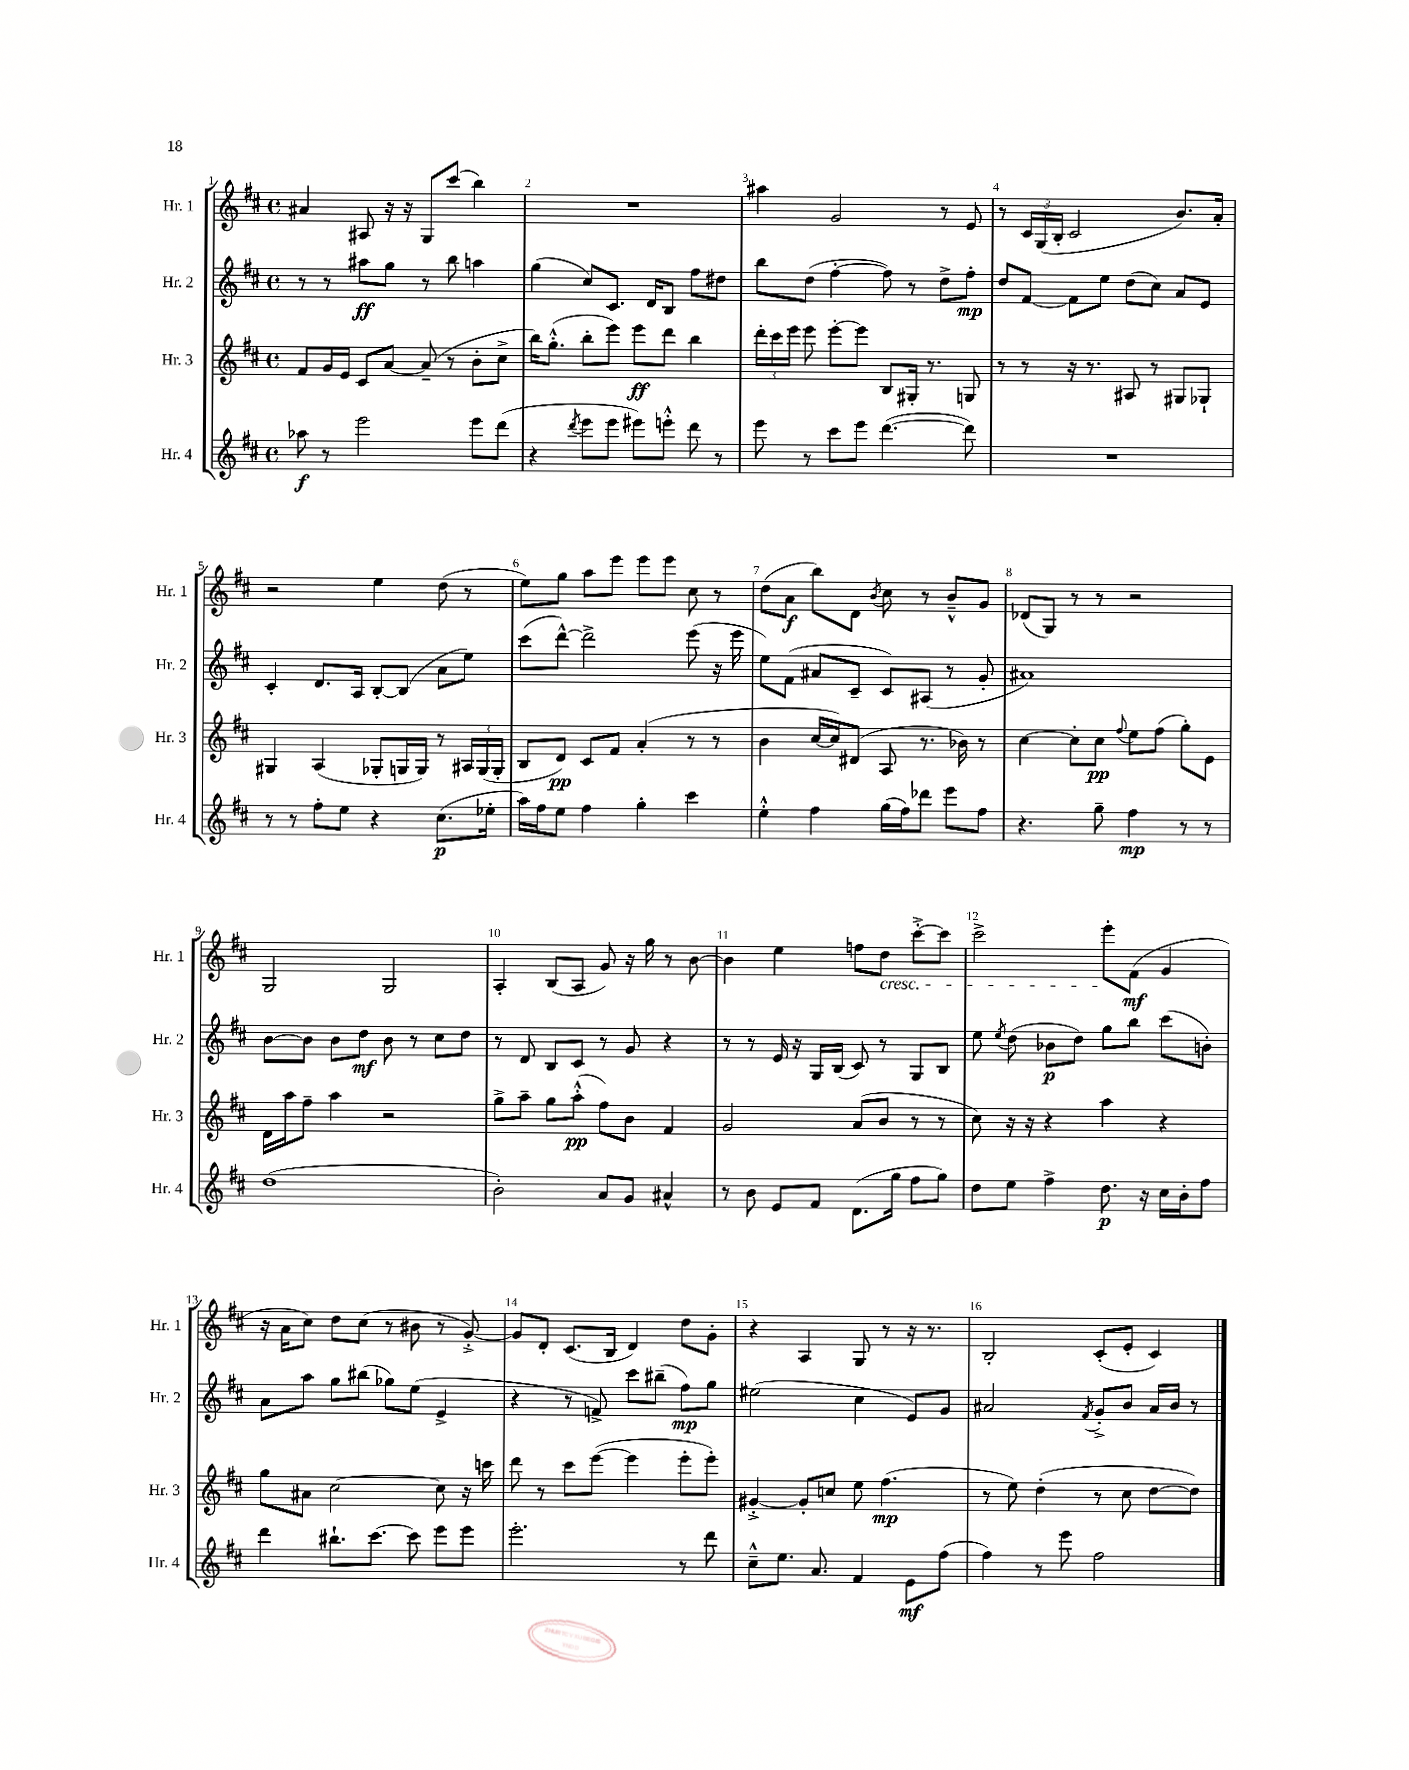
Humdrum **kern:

**kern	**kern	**kern	**kern
*staff4	*staff3	*staff2	*staff1
*clefG2	*clefG2	*clefG2	*clefG2
*k[f#c#]	*k[f#c#]	*k[f#c#]	*k[f#c#]
*M4/4	*M4/4	*M4/4	*M4/4
*met(c)	*met(c)	*met(c)	*met(c)
8aa-\	8f#/L	8r	4a#/
8r	16g/L	8r	.
.	16e/JJ	.	.
2eee\	8c#/L	8aa#\L	8A#/
.	[8a/J	8gg\J	16r
.	.	.	16r
.	(8a~/]	8r	8G/L
.	8r	8bb\	(8ccc#/J
8eee\L	8b'\L	4aa\	4bb\)
(8ddd\J	8cc#^\J	.	.
=	=	=	=
4r	16bb\LK)	(4gg\	1r
.	(8.gg'^^\J	.	.
8qddd/	.	.	.
8eee\L	8bb'\L	8cc#/L)	.
8eee\J	8eee\J)	8.c#/J	.
8eee#\L)	8eee\L	.	.
.	.	16d/LK	.
8eee'^^\J	8ddd\J	8B/J	.
8ddd\	4bb\	8ff#\L	.
8r	.	8dd#\J	.
=	=	=	=
8eee\	24ddd'\LL	8bb\L	4aa#\
.	24ccc#\	.	.
.	24eee\JJ	.	.
8r	8eee\	(8dd\J	.
8ccc#\L	[8eee'\L	[4ff#'\	2g/
8eee\J	8eee\]J	.	.
([4.ddd\	8B/L	8ff#\])	.
.	16G#'/Jk	8r	.
.	8.r	.	.
.	.	8dd^\L	8r
8ddd\])	8G/	8ff#'\J	8e/
=	=	=	=
1r	8r	8dd/L	8r
.	8r	[8f#/J	24c#/LL
.	.	.	(24G/
.	.	.	24B'/JJ
.	16r	8f#\]L	2c#/
.	8.r	.	.
.	.	8ee\J	.
.	8A#/	(8dd\L	.
.	8r	8cc#\J)	.
.	8G#/L	8a/L	8.b/L)
.	8G-`/J	8e/J	.
.	.	.	16a'/Jk
=	=	=	=
8r	4G#/	4c#'/	2r
8r	.	.	.
8ff#'\L	(4A/	8.d/L	.
8ee\J	.	.	.
.	.	16A/Jk	.
4r	8G-'/L	[8B'/L	4ee\
.	16G/L	(8B/]J	.
.	16G/JJ)	.	.
(8.cc#\L	8r	8a\L	(8dd\
.	24A#/LL	8ee\J)	8r
.	(24G/	.	.
16ee-'\Jk	.	.	.
.	24G'/JJ	.	.
=	=	=	=
16aa\LL)	8B/L	(8ccc#\L	8ee\L)
16ff#\J	.	.	.
8ee\J	8d/J)	[8ddd^^\J)	8gg\J
4ff#\	8c#/L	2ddd^\]	8aa\L
.	8f#/J	.	8eee\J
4gg'\	(4a'/	.	8eee\L
.	.	.	8eee\J
4ccc#\	8r	(8eee\	8cc#\
.	8r	16r	8r
.	.	16eee\	.
=	=	=	=
4ee'^^\	4b\	8ee\L)	(8dd\L
.	.	(8f#\J	8a\J
4ff#\	[16cc#/LL	8a#/L	8bb\L)
.	16cc#/]J)	.	.
.	(8d#/J	8c#~/J	8d\J
.	.	.	8qb/
(16gg\LL	8A/	8c#/L)	8cc#\
16ff#\J)	.	.	.
8ddd-\J	8.r	(8A#/J	8r
8eee\L	.	8r	8b~^^/L
.	16b-\)	.	.
8ff#\J	8r	8g'/	8g/J
=	=	=	=
4.r	[4cc#\	1a#)	(8d-/L
.	.	.	8G/J)
.	8cc#'\]L	.	8r
8gg~\	8cc#\J	.	8r
.	8qqff#/	.	.
4ff#\	8ee\L	.	2r
.	(8ff#\J	.	.
8r	8gg'\L)	.	.
8r	8e\J	.	.
=	=	=	=
(1dd	16d\LL	[8b\L	2G/
.	16aa\J	.	.
.	8ff#~\J	8b\]J	.
.	4aa\	8b\L	.
.	.	8dd\J	.
.	2r	8b\	2G/
.	.	8r	.
.	.	8cc#\L	.
.	.	8dd\J	.
=	=	=	=
2b'\)	8gg^\L	8r	4A'/
.	8aa~\J	8d/	.
.	8gg\L	8B/L	(8B/L
.	(8aa'^^\J	8c#/J	8A/J
8a/L	8ff#\L)	8r	8g/)
8g/J	8b\J	8g/	16r
.	.	.	16gg\
4a#^^/	4f#/	4r	8r
.	.	.	[8b\
=	=	=	=
8r	2g/	8r	4b\]
8b\	.	8r	.
8e/L	.	16e/	4ee\
.	.	16r	.
8f#/J	.	16G/LL	.
.	.	(16B/JJ	.
(8.d\L	(8a/L	8c#/)	8ff\L
.	8b/J	8r	8dd\J
16gg\Jk	.	.	.
8ff#\L	8r	8G/L	[8ccc#'^\L
8gg\J)	8r	8B/J	8ccc#\]J
=	=	=	=
8dd\L	8cc#\)	8ee\	2ccc#^\
.	.	8qee/	.
8ee\J	16r	(8dd\	.
.	16r	.	.
4ff#^\	4r	8b-\L	.
.	.	8dd\J)	.
8.dd\	4aa\	8gg\L	8eee'\L
.	.	8bb\J	(8f#\J
16r	.	.	.
16cc#\LL	4r	(8ccc#\L	4g/
16b'\J	.	.	.
8ff#\J	.	8b'\J)	.
=	=	=	=
4ddd\	8gg\L	8a\L	16r
.	.	.	16a\LK
.	8a#\J	8aa\J	8cc#\J)
8.bb#`\L	[2cc#\	8gg\L	8dd\L
.	.	(8bb#\J	(8cc#\J
[8.ccc#\J	.	.	.
.	.	8gg-\L)	8r
8ccc#\]	.	(8ee\J	8b#\
8eee\L	8cc#\]	4e^/	8r
8eee\J	16r	.	[8g'^/)
.	16ccc\	.	.
=	=	=	=
2.eee'\	8ddd\	4r	8g/]L
.	8r	.	8d'/J
.	8ccc#\L	8r	(8.c#/L
.	([8eee\J	8f^/)	.
.	.	.	16B/Jk
.	4eee\]	8ccc#\L	4d/)
.	.	(8bb#~\J	.
8r	8eee'\L	8ff#\L)	8dd\L
8ddd\	8eee'\J)	8gg\J	8g'\J
=	=	=	=
8cc#~^^\L	[4g#'^/	(2ee#\	4r
8.ee\J	.	.	.
.	8g#'/]L	.	4A/
8.a/	.	.	.
.	8cc/J	.	.
4f#/	8ee\	4cc#\	8G/
.	(4.ff#\	.	8r
8e\L	.	8e/L)	16r
.	.	.	8.r
(8ff#\J	.	8g/J	.
=	=	=	=
4ff#\)	8r	2a#/	2B'/
.	8ee\)	.	.
8r	(4dd'\	.	.
8eee\	.	.	.
.	.	8qf#/	.
2ff#\	8r	8g'^/L	(8c#'/L
.	8cc#\	8b/J	8e'/J
.	[8dd\L	16a#/LL	4c#/)
.	.	16b/JJ	.
.	8dd\]J)	8r	.
==	==	==	==
*-	*-	*-	*-
